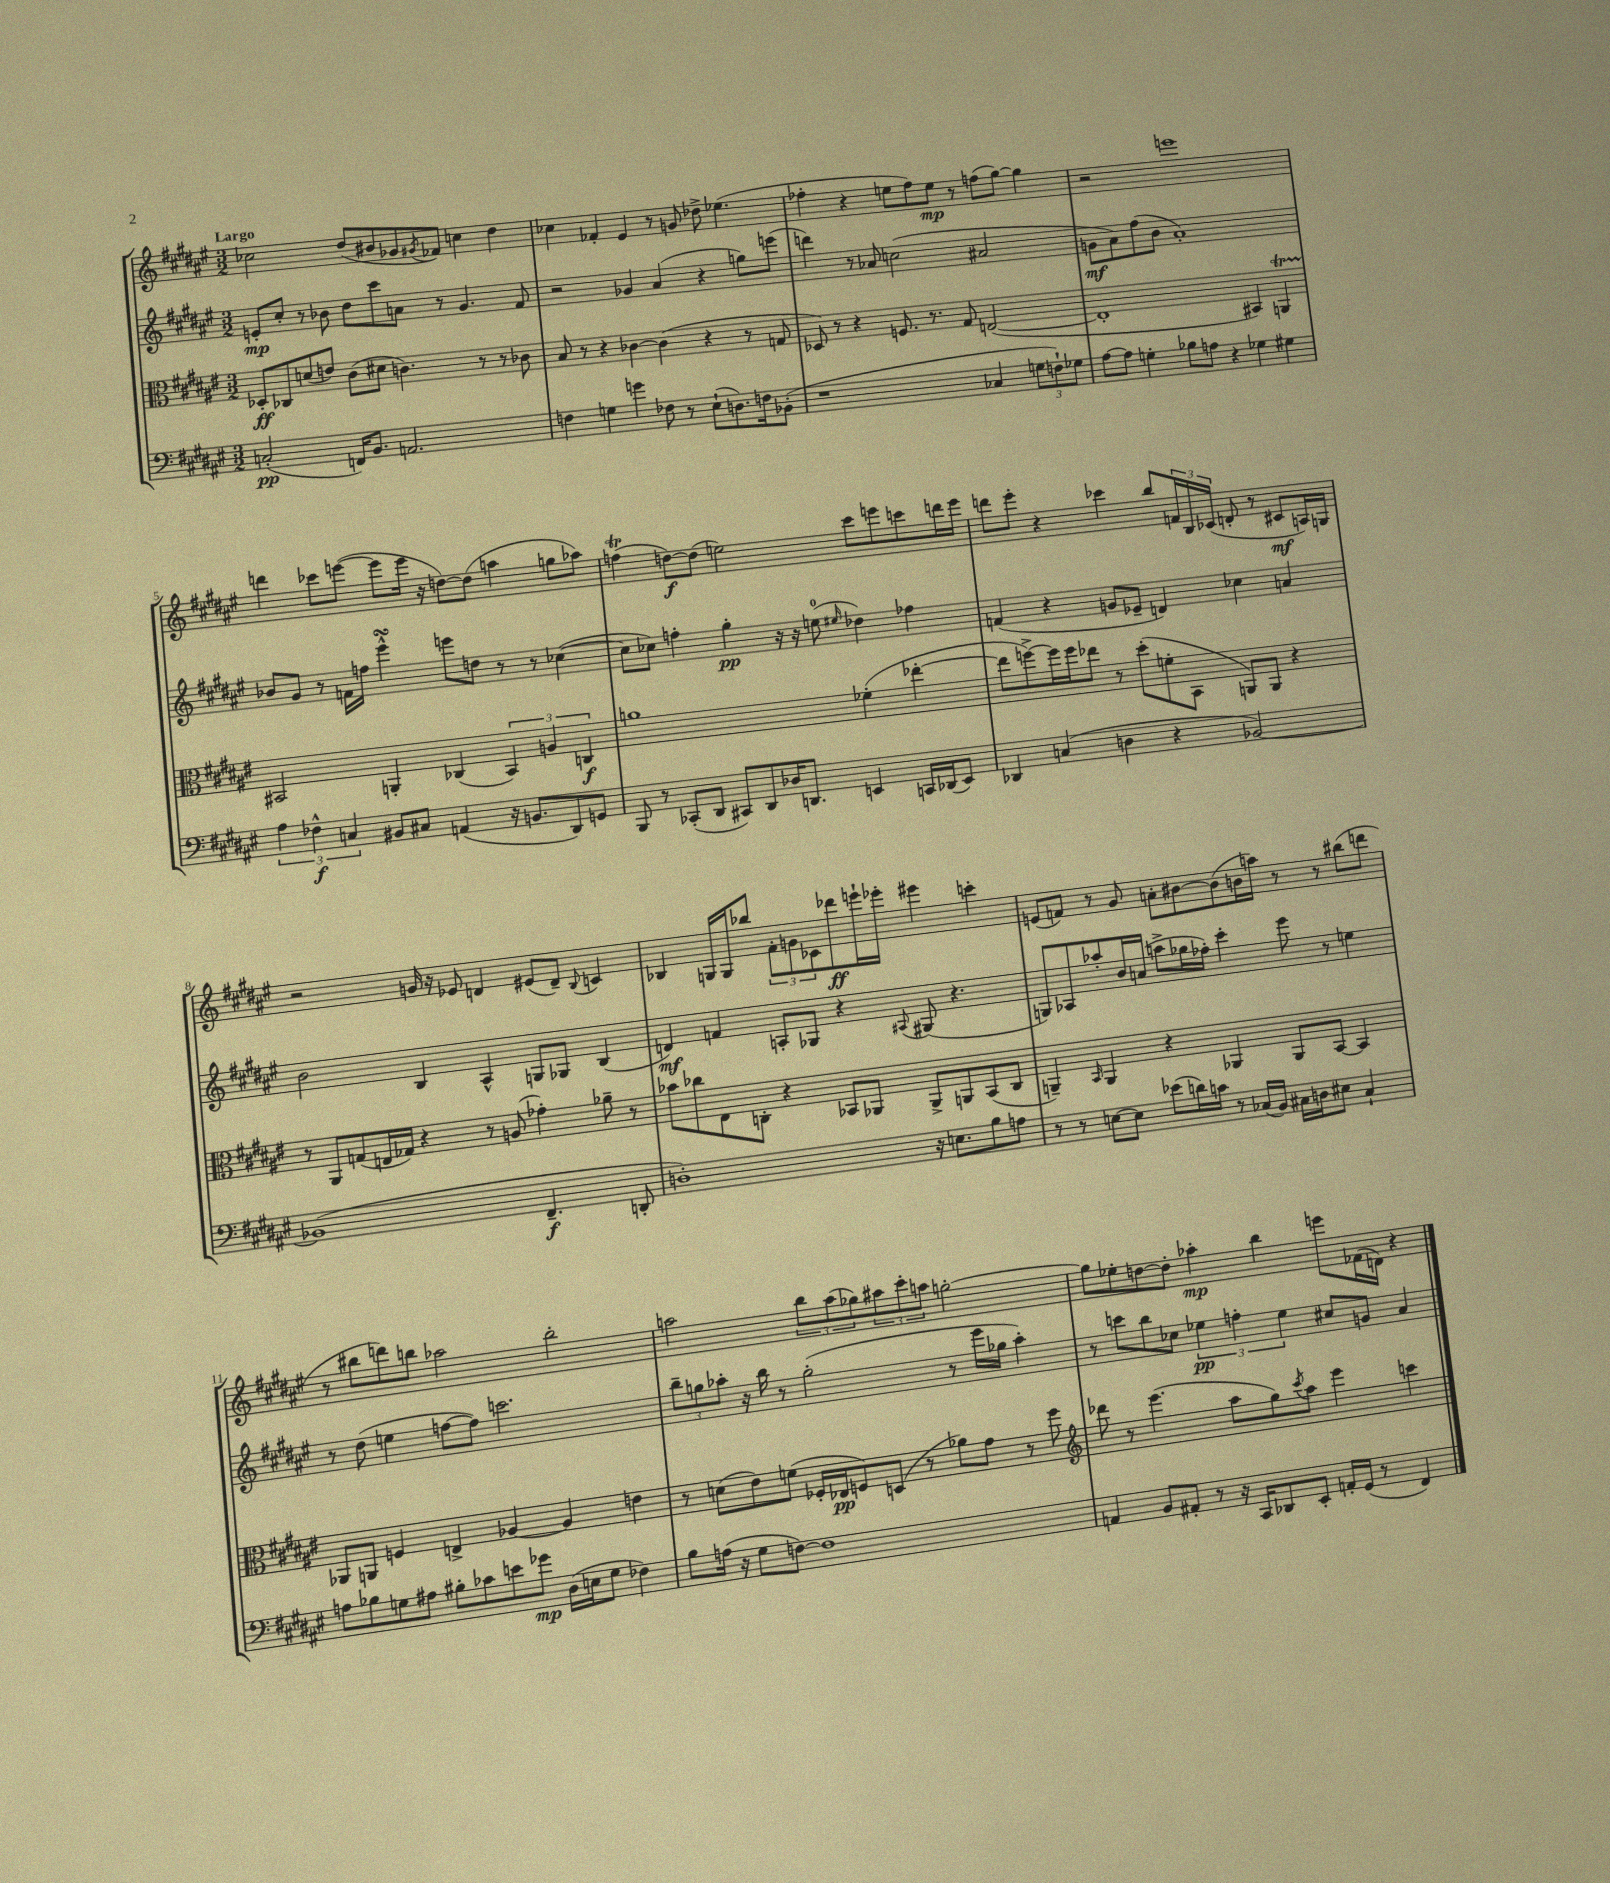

**kern	**kern	**kern	**kern
*staff4	*staff3	*staff2	*staff1
*clefF4	*clefC3	*clefG2	*clefG2
*k[f#c#g#d#a#e#]	*k[f#c#g#d#a#e#]	*k[f#c#g#d#a#e#]	*k[f#c#g#d#a#e#]
*M3/2	*M3/2	*M3/2	*M3/2
(2C'	8D-'	8e'	2cc-
.	8C-	8cc#'	.
.	(8d	8r	.
.	8e)	8b-	.
16FF)	(8c#	8dd#	(8dd#
8.BB	.	.	.
.	8d#	8ccc#	8b#
2.AA	4.c)	8a	8g-
.	.	.	8qg#
.	.	8r	8f-)
.	.	4.g#	4cc
.	8r	.	.
.	8r	.	4dd#
.	8c-	8f#	.
=	=	=	=
4F	8B	2r	4cc-
.	8r	.	.
4G	4r	.	4f-'
4g	[4c-	4g-	4e#
8F-	(4c-]	(4a#	8r
8r	.	.	8g
(8E#`	4r	4r	8dd-^
8.D)	.	.	(4.ee-
.	8r	8gg)	.
16F	.	.	.
(8BB-'	8G	(8eee	.
=	=	=	=
1r	8D-)	4ddd)	4ff-'
.	8r	.	.
.	4r	8r	4r
.	.	8a-	.
.	8.F	(2cc	8ee
.	.	.	8ff-)
.	8.r	.	.
.	.	.	8ee
.	8G#	.	8r
4C-	([2E	2a#	(8ff
.	.	.	[8gg#)
12G	.	.	4gg#]
12F`)	.	.	.
12G-	.	.	.
=	=	=	=
[8A#	1E']	8g	2r
8A#]	.	8a#)	.
4G'	.	(8ff#	.
.	.	8b	.
8B-	.	1a#')	1eee
8A	.	.	.
4r	.	.	.
4G-	4BB#)	.	.
4G#	4AA	.	.
=	=	=	=
6A#	2BB#	8b-	4ddd
.	.	8g#	.
6F-^^	.	.	.
.	.	8r	8ccc-
6C	.	.	.
.	.	16f	([8eee
.	.	16ff	.
8BB#	4AA'	4eee#^^	8eee]
8C#	.	.	16eee
.	.	.	16r
(4AA	(4C-	8eee	[8dd)
.	.	8dd	(8dd]
16r	6BB#)	8r	4aa
8.BB	.	.	.
.	.	8r	.
.	6A	.	.
8DD#)	.	([4cc-	8gg
.	6C	.	.
8GG	.	.	8aa-)
=	=	=	=
8BBB	1a	8cc-]	(4ff
8r	.	8cc-)	.
(8CC-'	.	4ff'	[8dd)
8DD#	.	.	(8dd]
8CC#)	.	4gg#'	2ee)
8DD#	.	.	.
16D-	.	16r	.
8.DD	.	16r	.
.	.	(8ee	.
.	.	16qqee#	.
4EE	(4f-'	4dd-)	8ccc#
.	.	.	8eee
16CC	[4ee-'	4ff-	8ccc
(16DD-	.	.	.
8EE)	.	.	16ddd
.	.	.	16eee
=	=	=	=
4DD-	8ee-]	(4f	8ddd
.	[8ff^)	.	8eee#'
(4C	16ff]	4r	4r
.	16ff	.	.
.	8ee-	.	.
4D	8r	8g	4ccc-
.	(8dd#'	8e-~	.
4r	8f'	4d)	8bb
.	8BB	.	24f
.	.	.	24B
.	.	.	(24c-
[2BB-)	8AA)	4cc-	8d'
.	8AA	.	8r
.	4r	4a	8c#
.	.	.	16A)
.	.	.	16G
=	=	=	=
(1BB-]	8r	2b	2r
.	8AA#	.	.
.	(8G	.	.
.	16E	.	.
.	16G-)	.	.
.	4r	4B	16g
.	.	.	16r
.	.	.	8e-
.	8r	4A#^^	4d
.	(8A	.	.
4.FF#~	4g-')	8G	(8e#
.	.	8G-	8d~)
.	.	.	8qqB
.	8a-~	(4B	4c
8DD'	8r	.	.
=	=	=	=
1D')	8b-	4d)	4B-
.	8cc-	.	.
.	8E#	4f	16G
.	.	.	16G
.	8C'	.	8bb-
.	4r	8A'	12f#'
.	.	.	12g
.	.	8G-	.
.	.	.	12c-
.	8BB-	4r	8ddd-
.	8AA-	.	16eee`
.	.	.	16eee-'
.	.	8qqA#	.
16r	8AA-^	(8G#	4eee#
8.E	.	.	.
.	8AA	4.r	.
8B	(8BB-	.	4ccc'
8A	8C	.	.
=	=	=	=
8r	4AA~)	8G)	(8e
8r	.	8A-	8f)
.	16qqBB	.	.
[8E	4AA	8aa-'	8r
8E]	.	16b	8g#
.	.	(16a	.
(8e-	4r	8aa^	8a'
16d)	.	16gg-	[8b#
16c	.	16ff-')	.
8r	4AA-	4ccc#'	(8b#]
(16C-	.	.	16b
16BB)	.	.	16aa)
16C#	8AA-	8eee#	8r
16D	.	.	.
8E#	[8BB	8r	8r
4C#`	4BB]	4ee	(8bb#
.	.	.	8ddd
=	=	=	=
8A	8AA-	8r	8r
8B-	8AA	(8dd#	8bb#
8G	4F	4ee	8ddd)
8A#	.	.	8bb
8B#'	4E^	[8ff	2aa-
8c-	.	8ff])	.
8e	[4A-	2.ccc	.
8g-	.	.	.
(16D#	4A-]	.	2bb'
16E	.	.	.
8G	.	.	.
4F-)	4e	.	.
=	=	=	=
8B	8r	12bb~	2aa
.	.	12gg	.
(16A	(8d	.	.
.	.	12aa-'	.
16r	.	.	.
8G#	8e#)	16r	.
.	.	16bb	.
[8F)	(8f	8r	.
1F]	16F-'	(2gg'	12bb
.	16E-	.	.
.	.	.	(12aa
.	8F)	.	.
.	.	.	12gg-)
.	(8D	.	12aa#
.	.	.	12ccc#'
.	8r	.	.
.	.	.	12aa
.	8a-)	8r	[2gg'
.	8g#	16eee#	.
.	.	16gg-	.
.	8r	4aa-')	.
.	8ff#	.	.
=	=	=	=
*	*clefG2	*	*
4AA	8ddd-	8r	8gg]
.	8r	8ccc	8ee-'
8BB	(4.eee#	8bb	[8dd
8AA#'	.	8cc-	8dd']
8r	.	6ee-	4aa-'
16r	8aa#	.	.
.	.	6ff'	.
16CC#	.	.	.
8DD-	8gg#)	.	4bb
.	.	6ee-	.
.	8qccc#	.	.
8EE#'	8aa#	.	.
16AA'	4eee#	8cc#	8eee
(16GG#	.	.	.
8r	.	8g	(16f-
.	.	.	16d)
4FF#)	4ccc	4a#	4r
==	==	==	==
*-	*-	*-	*-
